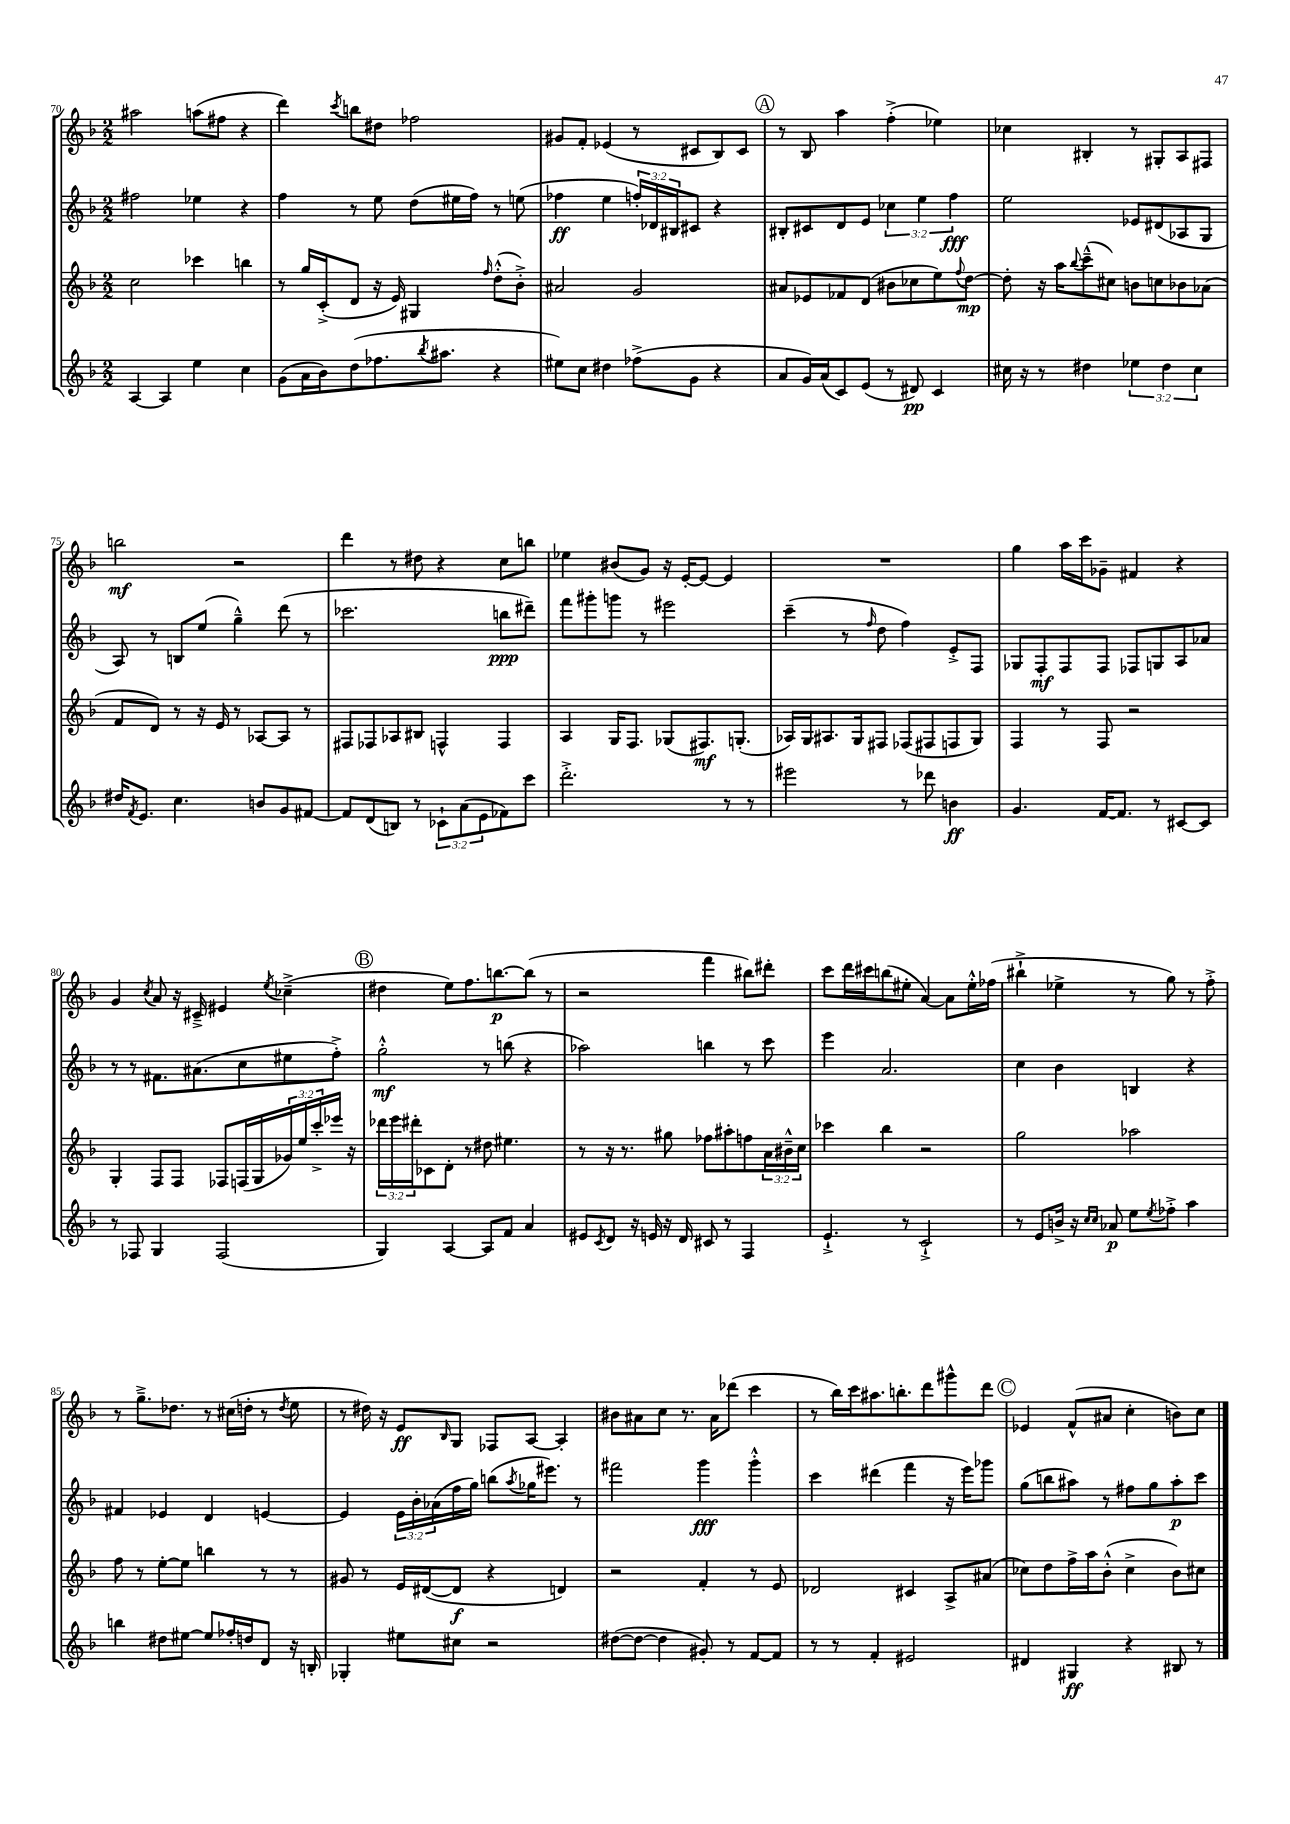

**kern	**kern	**kern	**kern
*staff4	*staff3	*staff2	*staff1
*clefG2	*clefG2	*clefG2	*clefG2
*k[b-]	*k[b-]	*k[b-]	*k[b-]
*M2/2	*M2/2	*M2/2	*M2/2
[4A	2cc	2ff#	2aa#
4A]	.	.	.
4ee	4ccc-	4ee-	(8aa
.	.	.	8ff#
4cc	4bb	4r	4r
=	=	=	=
(8g	8r	4ff	4ddd)
16a	16gg	.	.
16b-)	(16c'^	.	.
.	.	.	8qccc
(8dd	8d	8r	8bb
8.ff-	16r	8ee	8dd#
.	16e)	.	.
.	4G#	(8dd	2ff-
8qbb-	.	.	.
8.aa#	.	.	.
.	.	16ee#	.
.	.	16ff)	.
.	16qqff	.	.
4r	(8dd'^^	8r	.
.	8b-'^)	(8ee	.
=	=	=	=
8ee#)	2a#	4ff-	8g#
8cc	.	.	8f'
4dd#	.	4ee	(4e-
(8ff-^	2g	24ff')	8r
.	.	24d-	.
.	.	24B#	.
8g	.	8c#	8c#
4r	.	4r	8B-)
.	.	.	8c#
=	=	=	=
8a	8a#	8B#'	8r
16g)	8e-	8c#	8B-
(16a	.	.	.
8c)	8f-	8d	4aa
(8e	(8d	8e	.
8r	8b#	6cc-	(4ff'^
8d#)	8cc-	.	.
.	.	6ee	.
4c	8ee)	.	4ee-)
.	.	6ff	.
.	8qqff	.	.
.	[8dd	.	.
=	=	=	=
16cc#	8dd']	2ee	4cc-
16r	.	.	.
8r	16r	.	.
.	16aa	.	.
.	8qqbb-	.	.
4dd#	(8ccc~^^	.	4B#'
.	8cc#)	.	.
6ee-	8b	8e-	8r
.	8cc	(8d#	8G#'
6dd#	.	.	.
.	8b-	8A-	8A
6cc#	.	.	.
.	(8a-	8G	8F#
=	=	=	=
16dd#	8f	8A)	2bb
8qf	.	.	.
8.e	.	.	.
.	8d)	8r	.
4.cc	8r	8B	.
.	16r	(8ee	.
.	16e	.	.
.	8r	4gg~^^)	2r
8b	[8A-	.	.
8g	8A-]	(8ddd	.
[8f#	8r	8r	.
=	=	=	=
8f#]	8F#	2.ccc-	4ddd
(8d	8F-	.	.
8B)	8A-	.	8r
8r	8B#	.	8dd#
12c-`	4F^^	.	4r
(12a	.	.	.
12e	.	.	.
8f-)	4F	8bb	8cc
8ccc	.	8ddd#~)	8bb
=	=	=	=
2.ddd'^	4A	8fff	4ee-
.	.	8ggg#'	.
.	16G	8ggg	(8b#
.	8.F	.	.
.	.	8r	8g)
.	(8G-	2eee#	16r
.	.	.	[16e'
.	8.F#)	.	8e_
8r	.	.	4e]
.	(8.G'	.	.
8r	.	.	.
=	=	=	=
2eee#	16A-)	(4ccc~	1r
.	16G	.	.
.	8.A#	.	.
.	.	8r	.
.	16G	.	.
.	.	16qqff	.
.	8F#	8dd	.
8r	(8F-	4ff)	.
8ddd-	8F#	.	.
4b	8F	8e'^	.
.	8G)	8F	.
=	=	=	=
4.g	4F	8G-	4gg
.	.	8F'	.
.	8r	8F	16aa
.	.	.	16ccc
[16f	8F	8F	8g-~
8.f]	.	.	.
.	2r	8F-	4f#
8r	.	8G	.
[8c#	.	8A	4r
8c#]	.	8a-	.
=	=	=	=
8r	4G'	8r	4g
8F-	.	8r	.
.	.	.	8qcc
4G	8F	8.f#	8a
.	8F	.	16r
.	.	(8.a#	16c#~^
(2F-	8F-	.	4e#
.	(16F	8cc	.
.	16G	.	.
.	.	.	8qee
.	24g-)	8ee#	(4cc-~^
.	24ee	.	.
.	24ccc'^	.	.
.	16eee-	8ff'^)	.
.	16r	.	.
=	=	=	=
4G)	24ddd-	2gg'^^	4dd#
.	24eee	.	.
.	24ddd#'	.	.
.	8c-	.	.
[4A	8d'	.	8ee)
.	8r	.	8.ff
8A]	8dd#	8r	.
.	.	.	[8.bb
8f	4.ee#	(8bb	.
4a	.	4r	(8bb]
.	.	.	8r
=	=	=	=
8e#	8r	2aa-)	2r
8qc	.	.	.
8d	16r	.	.
.	8.r	.	.
16r	.	.	.
16e	.	.	.
16r	8gg#	.	.
16d	.	.	.
8c#	8ff-	4bb	4fff
8r	8aa#'	.	.
4F	8ff	8r	8bb#)
.	24a	8ccc	8ddd#'
.	24b#~^^	.	.
.	24cc	.	.
=	=	=	=
4.e`^	4ccc-	4eee	8ccc
.	.	.	16ddd
.	.	.	16ccc#
.	4bb-	2.a	(8bb
8r	.	.	8ee#'
2c`^	2r	.	[4a)
.	.	.	8a]
.	.	.	16ee#'^^
.	.	.	(16ff-
=	=	=	=
8r	2gg	4cc	4bb#`^
8e	.	.	.
16b^	.	4b-	4ee-^
16r	.	.	.
16qqcc	.	.	.
16qqcc	.	.	.
8a-	.	.	.
8ee	2aa-	4B	8r
8qee	.	.	.
8ff-'^	.	.	8gg)
4aa	.	4r	8r
.	.	.	8ff'^
=	=	=	=
4bb	8ff	4f#	8r
.	8r	.	8.gg~^
8dd#	[8ee'	4e-	.
.	.	.	8.dd-
[8ee#	8ee]	.	.
8ee#]	4bb	4d	8r
16ff-'	.	.	(16cc#
16dd	.	.	16dd'
8d	8r	[4e	8r
.	.	.	8qdd
16r	8r	.	8ee
16B'	.	.	.
=	=	=	=
4G-'	8g#	4e]	8r
.	8r	.	16dd#)
.	.	.	16r
8ee#	16e	24e	8e
.	.	24b-'	.
.	([16d#	.	.
.	.	(24a-	.
.	.	.	16qqB-
8cc#	8d#]	16ff	8G
.	.	16gg)	.
2r	4r	(8bb	8F-
.	.	8qaa	.
.	.	16gg-	[8A
.	.	8.eee#)	.
.	4d)	.	4A']
.	.	8r	.
=	=	=	=
([8dd#	2r	2fff#	8b#
8dd#_	.	.	8a#
4dd#]	.	.	8cc
.	.	.	8.r
8g#')	4f'	4ggg	.
.	.	.	16a#
8r	.	.	(8ddd-
[8f	8r	4ggg'^^	4ccc
8f]	8e	.	.
=	=	=	=
8r	2d-	4ccc	8r
8r	.	.	16bb-)
.	.	.	16ccc
4f'	.	(4ddd#	8.aa#
.	.	.	8.bb'
2e#	4c#	4fff	.
.	.	.	8ddd
.	8A^	16r	8ggg#^^
.	.	16eee)	.
.	(8a#	8ggg-	8ddd
=	=	=	=
4d#	8cc-)	(8gg	4e-
.	8dd	8bb	.
4G#	16ff^	8aa#)	(8f^^
.	16aa	.	.
.	(8b-'^^	8r	8a#
4r	4cc-^	8ff#	4cc'
.	.	8gg	.
8B#	8b-)	8aa#'	8b)
8r	8cc#	8ccc	8cc
==	==	==	==
*-	*-	*-	*-
